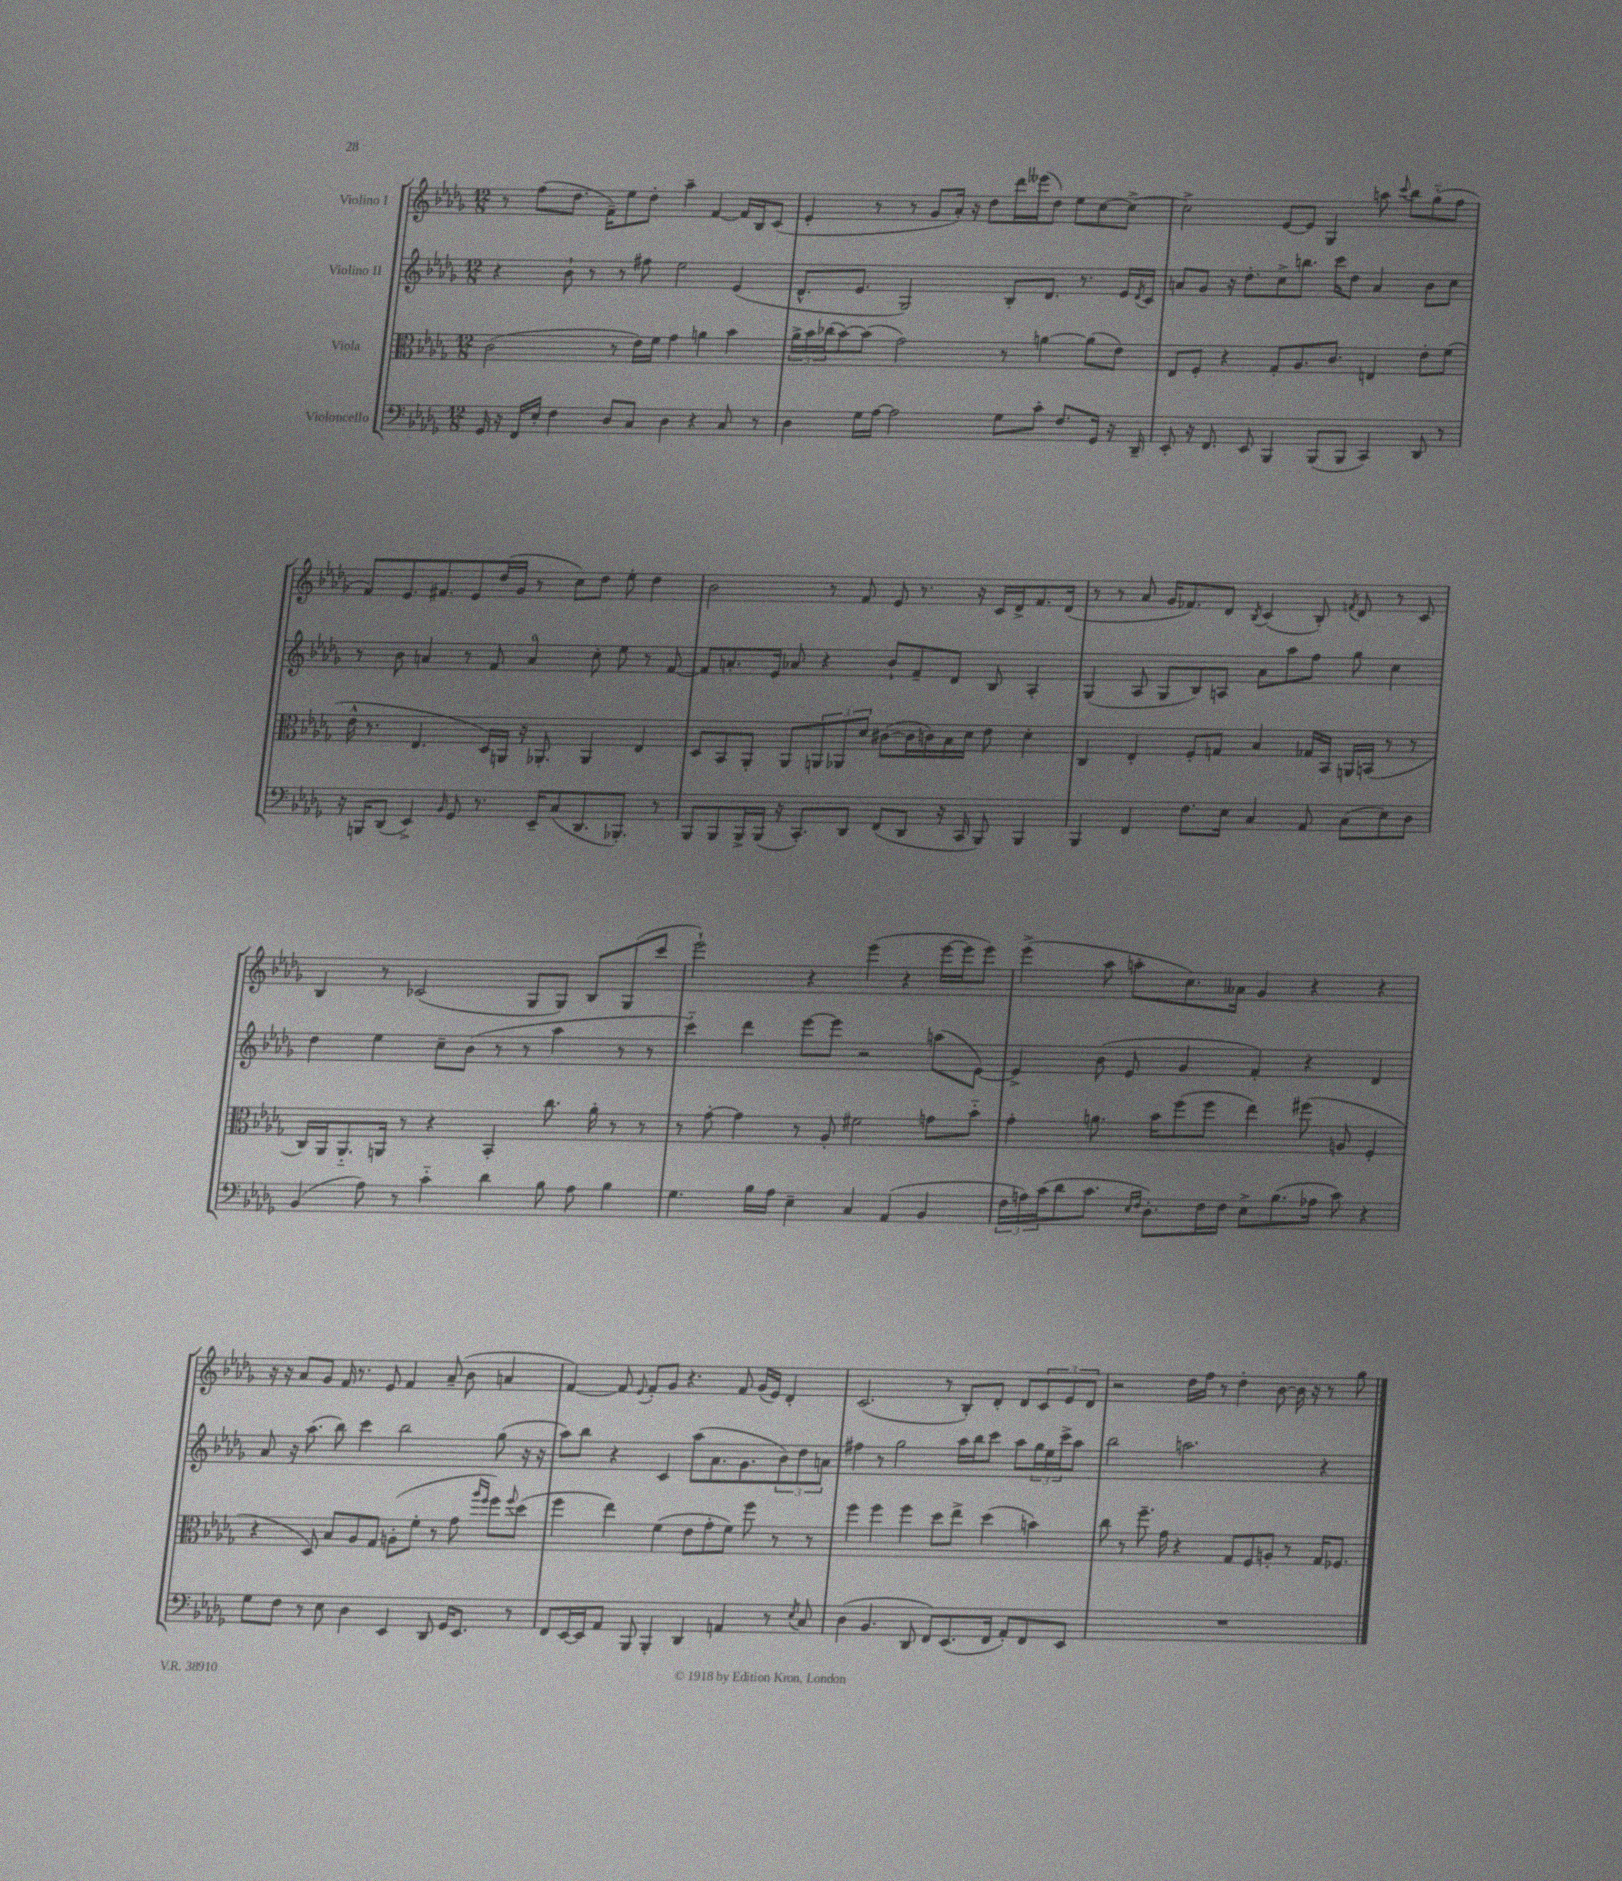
<<
\new StaffGroup <<
\new Staff = "s0" \with { instrumentName = "Violino I" } {
    \clef treble \key des \major \numericTimeSignature \time 12/8
    r8 f''8( des''8. f'16--) ees''8 des''8-. aes''4-- f'4~ f'16 bes16 c'8( |
    ees'4-. r8 r8 ges'8 aes'16-.) r16 des''8 des'''16 eeses'''16( des''8) ees''8 c''8~ c''8~-> |
    c''2-> ees'8~ ees'8 ges4 a''8 \appoggiatura { c'''8 } bes''8 ges''8-_( f''8 |
    f'8) ees'8. fis'8. ees'8 des''16( ges'16 r8 c''8) des''8 ees''8-. des''4 |
    bes'2 r8 f'8 ees'8 r8. r16 c'16 des'16-> f'8. des'16( |
    r8 r8 aes'8 ges'16 fes'8.) des'8 \acciaccatura { bes8 } c'4( bes8-.) \acciaccatura { f'8 } des'8 r8 c'8 |
    bes4 r8 ces'2( ges8 ges8) bes8 ges8( c'''8 |
    ees'''2-!) r4 ees'''4( r4 ees'''16~ ees'''16 ees'''8) |
    ees'''4->( aes''8 a''8-. c''8.) aeses'16 ges'4 r4 r4 |
    r16 r16 aes'8 ges'8 f'16 r8. ees'8 f'4 aes'8--( bes'8 a'4 |
    f'4~) f'8 \appoggiatura { ees'8 } f'8-. ges'8 r4. f'8 ges'16( ees'16) des'4-. |
    c'2.( r8 bes8-.) des'8-. des'8 \tuplet 3/2 { c'8 ees'8 des'8 } |
    r2 des''16 f''16 r8 des''4-. bes'8~ bes'16 r16 r8 ges''8 \bar "|." |
}
\new Staff = "s1" \with { instrumentName = "Violino II" } {
    \clef treble \key des \major \numericTimeSignature \time 12/8
    r4 bes'8-! r8 r8 fis''8 ees''2 ees'4( |
    des'8.-^ ees'8. ges2) bes8-. des'8. r8. ees'16 \acciaccatura { des'8 } c'16 |
    a'8 ges'8 r16 des''8.-. c''8-> b''8. c'''16 des''8 a'4 bes'8 c''8 |
    r8 bes'8 a'4 r8 f'8 a'4-0 c''8-. ees''8 r8 f'8~ |
    f'8 a'8.-. ees'16 aes'8 r4 bes'8-! f'8-- des'8 bes8 aes4-. |
    ges4( aes8 ges8 bes8) a8 aes'8 aes''8 f''8 ges''8 c''4 |
    des''4 ees''4 c''8-- bes'8( r8 r8 aes''4 r8 r8 |
    c'''4-_) des'''4 ees'''8~ ees'''8 r2 a''8( ees'8~) |
    ees'4-> bes'8( ees'8 ges'4 f'4-.) r4 des'4 |
    aes'8 r16 aes''8.( bes''8) c'''4 bes''2 ges''8( r16 r16 |
    aes''8) bes''8 r4 c'4 aes''8( aes'8. ges'8. \tuplet 3/2 { bes'8) des''8 a'8 } |
    fis''4 r8 ges''2 aes''16 bes''16 c'''8 aes''8 \tuplet 3/2 { ges''16 ees''16 c'''16-> } aes''8 |
    bes''2 a''2. r4 \bar "|." |
}
\new Staff = "s2" \with { instrumentName = "Viola" } {
    \clef alto \key des \major \numericTimeSignature \time 12/8
    c'2( r8 ees'16) f'16 ges'4 a'4 bes'4 |
    \tuplet 3/2 { aes'16-> bes'16 ces''16( } bes'8~) bes'8( ges'2) r8 a'4~ a'8( ees'8) |
    ees8 f8-. r4 ges8-. aes8. c'8. e4 ees'8-. f'8( |
    ees'16-^ r8. ees4. des16) a,16 r16 aes,8.-. aes,4 ees4 |
    des8 bes,8 aes,8-. aes,8 \tuplet 3/2 { a,8 aes,8 des'8 } cis'8~( cis'16 c'16) bes16 des'16 ees'8 des'4-. |
    c4 ees4-. f8-. g8 bes4 ges16 bes,16 a,16 b,16( r8 r8 |
    c16) aes,16 aes,8.-_ a,16 r8 r4 bes,4-. c''8. aes'16-. r8 r8 |
    r8 ges'8~-. ges'4 r8 aes8-. fis'2 g'8 bes'8-_ |
    ges'4-. a'8. bes'16 f''8( f''8 ees''4) fis''8( a8 f4-. |
    r4 des8) bes8 aes8 ges8 a8-.( f'8-. r8 ges'8 \grace { aes''16 f''16 } f''8) \appoggiatura { f''8 } des''8( |
    f''4 ees''4) f'4( ees'8 ges'8-. f'8) f''8 r8 r8 |
    f''4 f''4 f''4 des''8 ees''8-> des''4( b'4) |
    c''8 r8 f''8.-- ges'16 r4 ges8 f8 a8-. r8 ges16 fes8. \bar "|." |
}
\new Staff = "s3" \with { instrumentName = "Violoncello" } {
    \clef bass \key des \major \numericTimeSignature \time 12/8
    ges,16 r16 f,16 ees16-. f4 des8 c8 des4 r4 c8 r8 |
    des4 ges16 aes16~ aes2 ges8 c'8-. f8. ges,16 r16 des,16-- |
    ees,8-. r16 f,8. ees,8 bes,,4 bes,,8( bes,,8 c,4) des,8 r8 |
    r16 b,,16 des,8( ees,4->) \grace { bes,16 } ges,8 r8. ees,16-- c8( des,8. bes,,8.-.) r8 |
    bes,,8 bes,,8 bes,,16-> bes,,16( r16 c,8.-.) des,8 f,8( des,8 r16 c,16 bes,,8) bes,,4 |
    bes,,4 f,4 f8. ees16 c4 aes,8 c8( ees8) des8 |
    bes,4( aes8) r8 c'4-_ des'4 bes8 aes8 bes4 |
    ges4. bes16 aes16 ees4-- c4 aes,4( bes,4 |
    \tuplet 3/2 { f16 a16) c'16( } des'8 c'8. \grace { ees16 f16 } des8.-.) f16 f16 ees8-> bes8.( aes16 c'8) r4 |
    ges8 f8 r8 ees8 des4 ees,4 des,8 ges,16 ees,8. r8 |
    f,8 ees,16~ ees,16 aes,8 bes,,8 bes,,4-. des,4 a,4 r8 \acciaccatura { ees8 } c8 |
    des4( bes,4. des,8 f,8) ees,8.( f,16 aes,8-.) f,8 ees,8 |
    R1. \bar "|." |
}
>>
>>
\layout { \context { \Score \remove "Bar_number_engraver" } }
